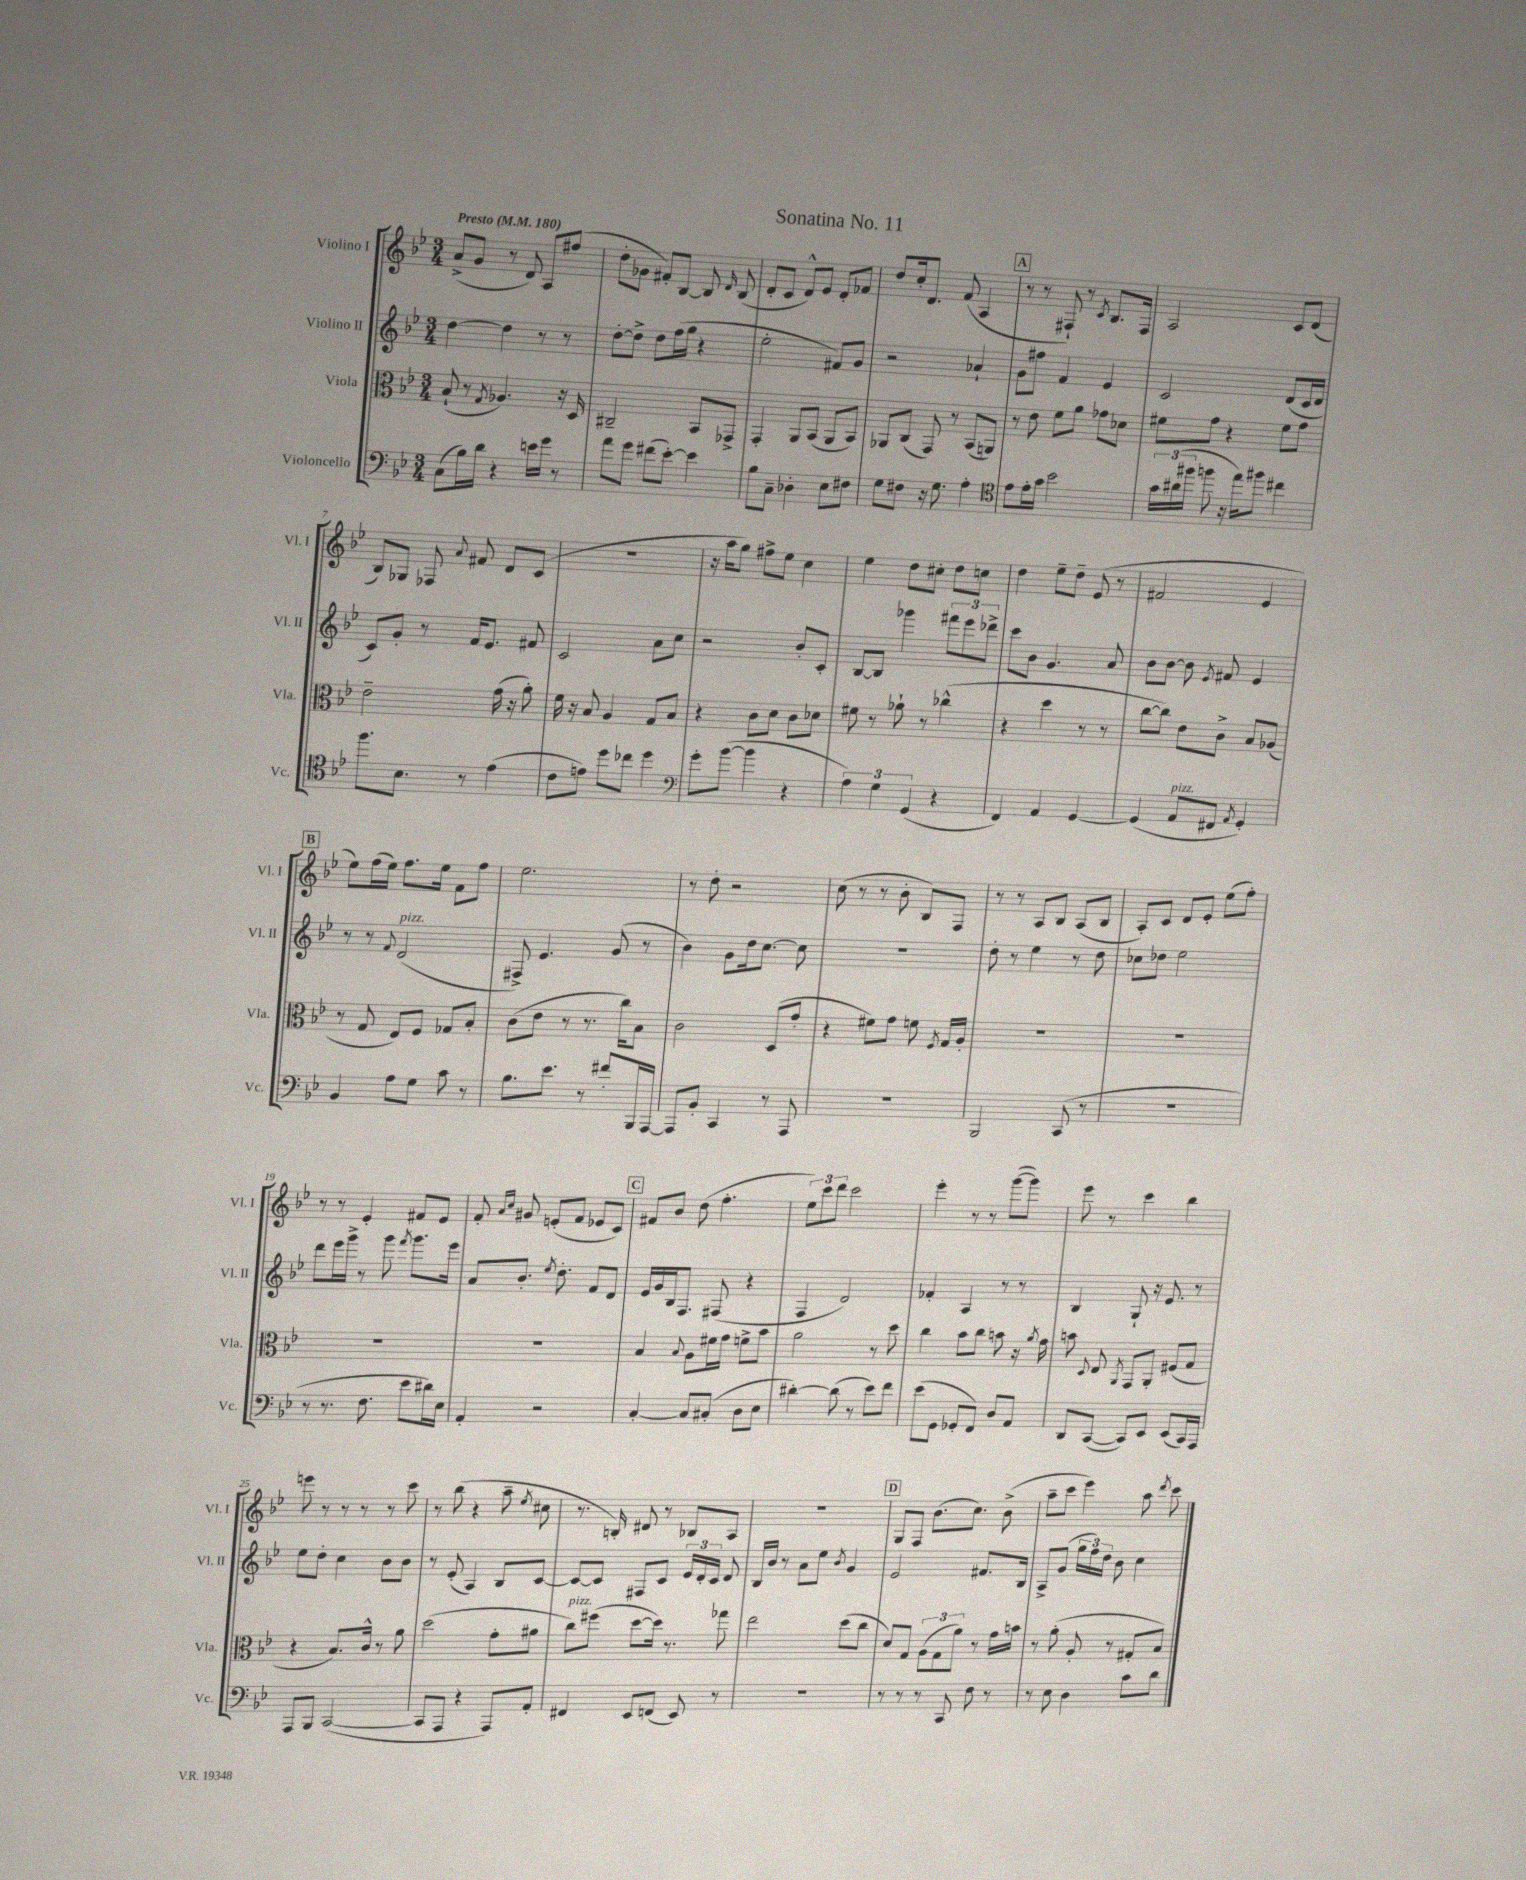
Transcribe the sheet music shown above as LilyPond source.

\header { title = "Sonatina No. 11" }
<<
\new StaffGroup <<
\new Staff = "s0" \with { instrumentName = "Violino I" shortInstrumentName = "Vl. I" } {
    \clef treble \key bes \major \numericTimeSignature \time 3/4 \tempo "Presto" 4 = 180
    \autoBeamOff a'8[->( g'8] r8 d'8) a8[ fis''8]( |
    d''8[-. ges'8] fis'8[-.) bes8]~ bes8 \grace { d'16 } bes8( |
    d'8[-. c'8] d'8[-^) ees'8] d'8[-. fes'8] |
    d''8[ c''16-. d'8.] f'8( a4 |
    \mark \markup { \box "A" } r8 r8 fis8-!) r8 \acciaccatura { c'8 } bes8.[ fis16] |
    a2 c'8[ d'8]( |
    bes8[) ges8] fes8 \appoggiatura { a'8 } fis'8 d'8[ c'8]( |
    R2. |
    r16 a''16[ g''8]) fis''8[-> ees''8] c''4 |
    ees''4 d''8[ cis''8]-. d''8[ c''8] |
    d''4 ees''8[-- d''8]-- ees'8( r8 |
    fis'2 ees'4 |
    \mark \markup { \box "B" } ees''8[) f''16( ees''16]) f''8.[ ees''16] f'8[ f''8] |
    ees''2. |
    r8 d''8-. r2 |
    c''8( r8 r8 bes'8-. bes8[) f8] |
    r8 r8 a8[ bes8] a8[( bes8] |
    a8[-.) c'8] d'8[ ees'8]-. ees''8[( f''8]-.) |
    r8 r8 ees'4-. fis'8[ ees'8] |
    f'8-. \grace { a'16[ c''16] } gis'8 e'8[-.( f'8] ees'8[ c'8]) |
    \mark \markup { \box "C" } fis'8[ bes'8] d''8( f''4.-. |
    \tuplet 3/2 { ees''8[) c'''8 d'''8] } c'''2 |
    ees'''4-. r8 r8 g'''8[~( g'''8]) |
    ees'''8 r8 c'''4 bes''4 |
    e'''8 r8 r8 r8 r8 c'''8 |
    r8 bes''8( r4 a''8-- \acciaccatura { ees''8 } cis''8 |
    r8. b16-.) dis'8 r8 bes8[ a8] |
    R2. |
    \mark \markup { \box "D" } g8[ f8] bes'8.[( c''8.]) bes'8->( |
    a''8[-- c'''8] ees'''4) a''8 \acciaccatura { d'''8 } c'''8 \bar "|." |
}
\new Staff = "s1" \with { instrumentName = "Violino II" shortInstrumentName = "Vl. II" } {
    \clef treble \key bes \major \numericTimeSignature \time 3/4
    \autoBeamOff d''4~ d''4 r8 r8 |
    d''8[~-. d''8]-> d''8[ f''16( g''16] r4 |
    ees''2-. fis'8[) g'8] |
    r2 aes'4-! |
    \mark \markup { \box "A" } g'8[ fis''8] f'4 ees'4 |
    c'2 d'8[( c'16 d'16] |
    c'8[) g'8]-. r8 f'16[ ees'8.] fis'8 |
    c'2 a'8[ c''8] |
    r2 bes'8[-. c'8]-. |
    bes8[~ bes8] ges'''4 \tuplet 3/2 { fis'''8[ ees'''8 des'''8]-> } |
    c'''8[ bes'8] g'4. a'8 |
    bes'8[ bes'8]~ bes'8 \acciaccatura { ees'8 } fis'8 ees'4 |
    \mark \markup { \box "B" } r8 r8 \appoggiatura { f'8 } d'2^\markup { \italic "pizz." }( |
    fis8->) ees'4. g'8( r8 |
    bes'4) g'8[ d''16 c''8.]~ c''8 |
    R2. |
    d''8-. r8 ees''4 r8 d''8 |
    ces''8[ des''8] ees''2 |
    d'''8[ ees'''16 g'''16]-> r8 g'''8 \acciaccatura { f'''8 } g'''8.[ ees'''16] |
    a'8[ bes'8.]-. \acciaccatura { ees''8 } d''8.-. f'8[ d'8] |
    \mark \markup { \box "C" } ees'16[ g'16 bes16 f8.] fis8( r4 |
    f4 d'2) |
    fes'4-. a4 r8 r8 |
    bes4 g8-! r16 ees'8. r8 |
    ees''8[ d''8]-. c''4 bes'8[ bes'8] |
    r8 ees'8-.( a4) bes8[ c'8]~ |
    c'8[~ c'8] fis8[ c'8] \tuplet 3/2 { ees'16[ d'16-. c'16] } d'8 |
    bes16[ bes'16] r8 a'8[ ees''8] \acciaccatura { bes'8 } g'4 |
    \mark \markup { \box "D" } ees'2 fis'8.[ bes16] |
    a8[-> g'8]( \tuplet 3/2 { g''16[ f''16) d''16] } bes'8 c''4 \bar "|." |
}
\new Staff = "s2" \with { instrumentName = "Viola" shortInstrumentName = "Vla." } {
    \clef alto \key bes \major \numericTimeSignature \time 3/4
    \autoBeamOff bes8-!( r8 \acciaccatura { g8 } aes4.) r16 d16 |
    cis2-- bes,8[ ges,8]-> |
    g,4-. a,8[ bes,8]( a,8[ bes,8]) |
    aes,8[ c8]( g,8) r8 bes,8[( a,8]) |
    \mark \markup { \box "A" } r8 ees'8 f'8[ a'8] ges'8[ des'8] |
    fis'8[ g'8] r4 fis'8[ g'8] |
    ees'2-- g'16( r16 a'8-.) |
    f'16 r16 bes8 a4 g8[ bes8] |
    r4 c'8[ d'8] c'8[ des'8] |
    fis'8 r8 aes'8-! r8 ces''4-^( |
    r4 d''4 r8 r8 |
    c''8[~ c''8]) ees'8[ c'8]-> bes8[ aes8]( |
    \mark \markup { \box "B" } r8 g8 ees8[) f8] ges8[ bes8]-. |
    c'8[( ees'8] r8 r8. c''16[) bes8] |
    c'2 d8[( g'8]-. |
    r4 fis'8[) g'8] f'8 \acciaccatura { f8 } g16[ a16]-. |
    R2. |
    R2. |
    R2. |
    R2. |
    \mark \markup { \box "C" } bes4 \appoggiatura { bes8 } a8[ fis'16 g'16] f'8[-> bes'8] |
    a'2 r8 d''8 |
    c''4 bes'8[ c''8] b'8 r16 \acciaccatura { a'8 } g'16 |
    b'8 \appoggiatura { d8 } ees8 \acciaccatura { a,8 } g,8[ a,8]-. fis8[( g8] |
    r4 bes8.[) c'16]-^ r8 a'8 |
    d''2( g'8[-. ais'8] |
    c''8[^\markup { \italic "pizz." }) fis''8]( d''8[~ d''16]) r8. ges''8 |
    ees''2 d''8[( c''8] |
    \mark \markup { \box "D" } d'8[) g8] \tuplet 3/2 { a8[( g8 a'8]) } r8 g'16[ b'16] |
    r8 a'8-.( a8-. r8 gis8[-. bes8]) \bar "|." |
}
\new Staff = "s3" \with { instrumentName = "Violoncello" shortInstrumentName = "Vc." } {
    \clef bass \key bes \major \numericTimeSignature \time 3/4
    \autoBeamOff c8[( bes16) d'16] r4 e'16[ g'16] r8 |
    a'8[ g'8] fis'8[( ees'8]~-.) ees'4 |
    bes8[ c8]-- des4-. ees8[ fis8] |
    g8[ fis8] r16 g8. a4-. |
    \mark \markup { \box "A" } \clef tenor ees'8[ ees'16-. g'16] bes'2 |
    \tuplet 3/2 { g'16[ ais'16( fis''16] } f''8 r16 ees''16[) fis''8] cis''4 |
    f''8.[ bes8.] r8 ees'4( |
    c'8[ e'8]) d''8[ ces''8] d''4 |
    \clef bass g'8[-. bes'8]~( bes'4 r4 |
    \tuplet 3/2 { a4) g4 g,4( } r4 |
    f,4) a,4 g,4~ |
    g,4( a,8[^\markup { \italic "pizz." } fis,8] \acciaccatura { a,8 } g,4-.) |
    \mark \markup { \box "B" } bes,4 a8[ g8] c'8 r8 |
    bes8.[ ees'8.] r8 fis'8[-. bes,,16 a,,16]~ |
    a,,8[ bes,8]-. c,4 r8 a,,8 |
    R2. |
    bes,,2 c,8( r8 |
    R2. |
    r8 r8. f8. ees'8[ dis'16) ees16] |
    a,4-. r2 |
    \mark \markup { \box "C" } c4~-. c8[ cis8]-.( d8[ ees8] |
    dis'4~-.) dis'8( r8 ees'8[) f'8] |
    ees'8[( g,8] ges,8[-. f,8]) d8[ a,8] |
    d,8[ c,8]~( c,8[) ees,8] ees,8[( c,16) a,,16] |
    a,,8[ bes,,8] c,2~( |
    c,8[ a,,8] r4 a,,8[) a,8]-. |
    fis,4 ees,8[ f,8]( ees,8) r8 |
    R2. |
    \mark \markup { \box "D" } r8 r8 r8 c,8 f8 r8 |
    r8 ees8 d4 c'8[ d'8] \bar "|." |
}
>>
>>
